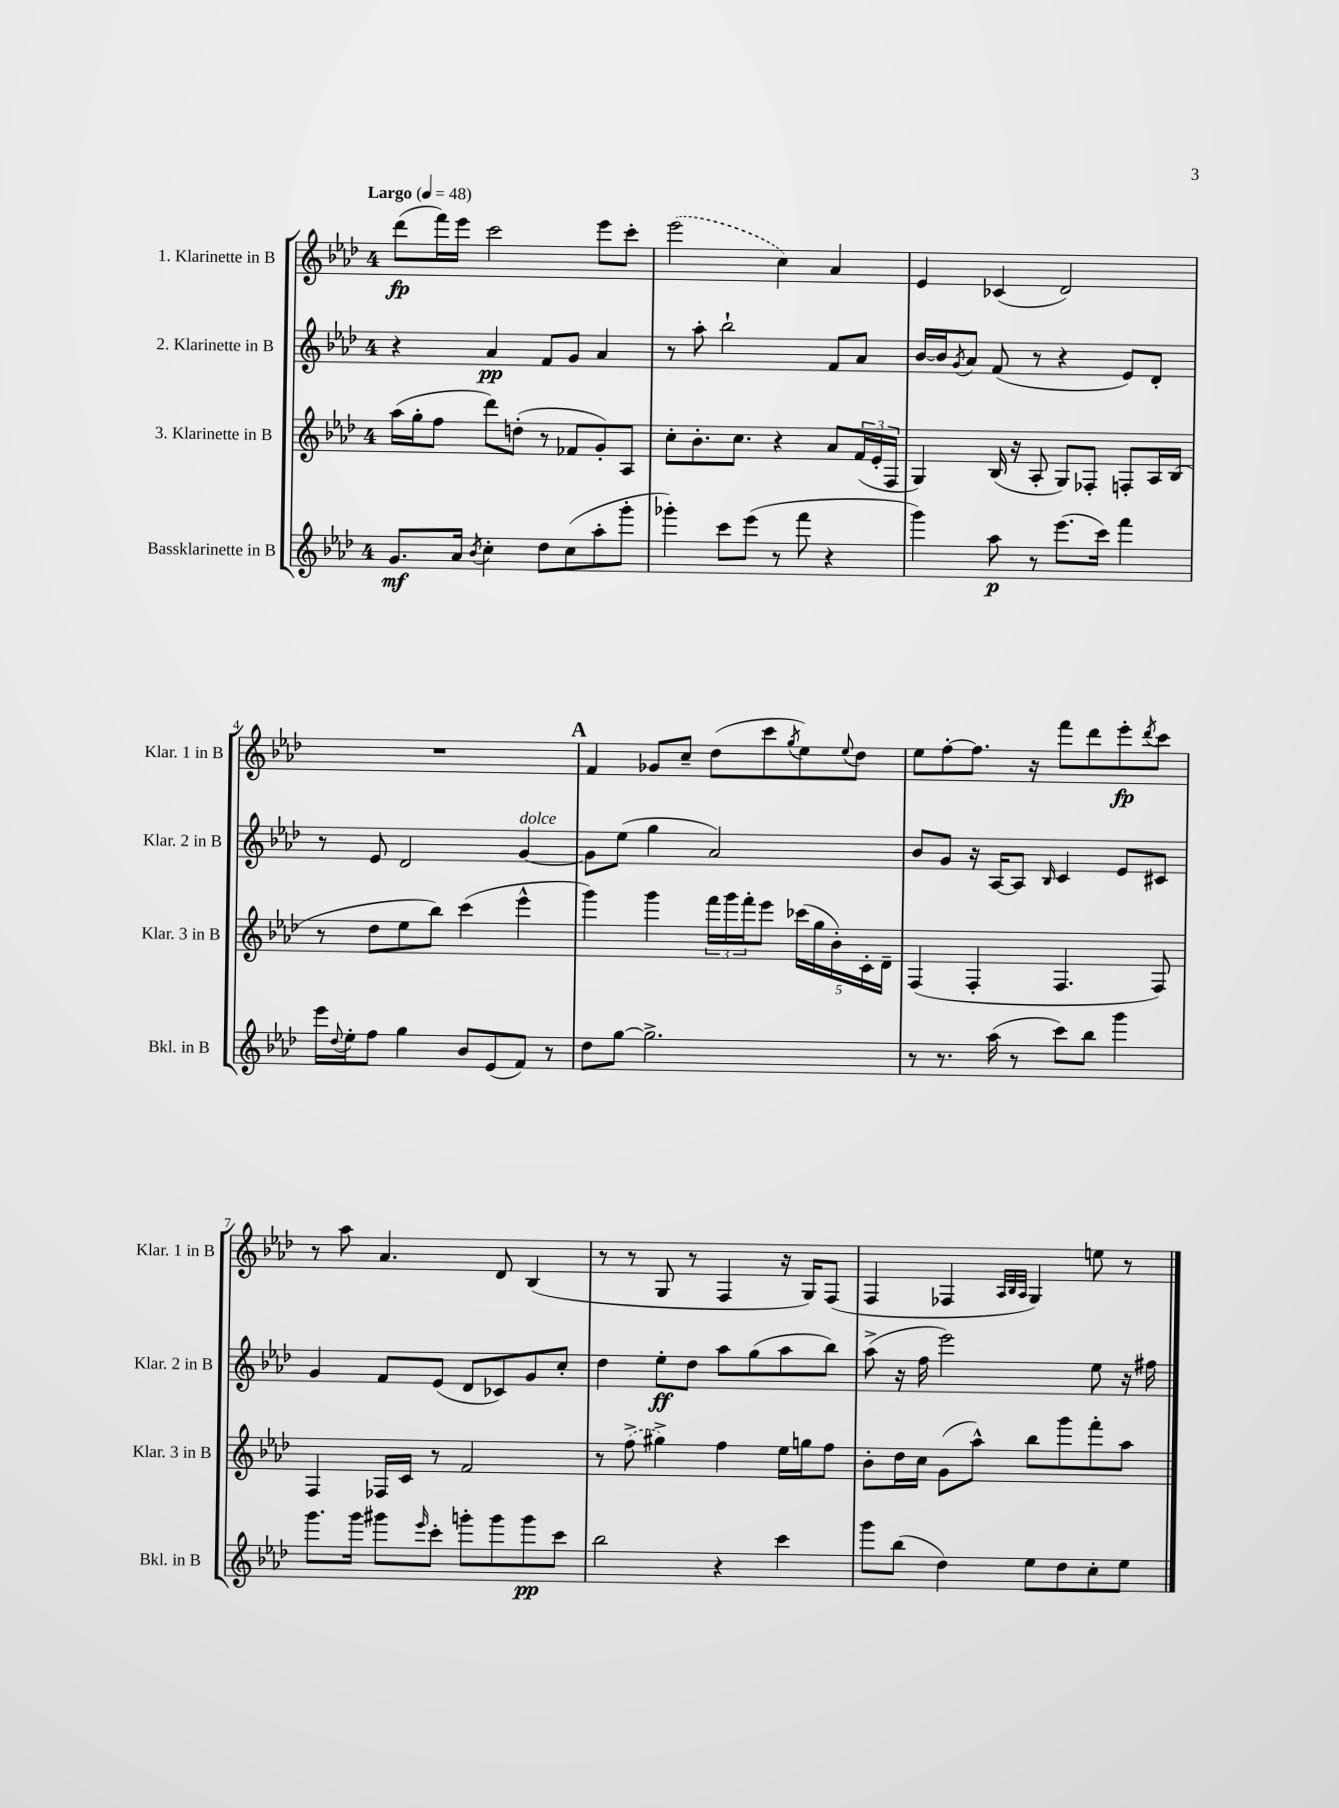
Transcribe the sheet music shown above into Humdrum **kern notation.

**kern	**dynam	**kern	**kern	**dynam	**kern	**dynam
*part4	*part4	*part3	*part2	*part2	*part1	*part1
*staff4	*staff4	*staff3	*staff2	*staff2	*staff1	*staff1
*I"Bassklarinette in B	*	*I"3. Klarinette in B	*I"2. Klarinette in B	*	*I"1. Klarinette in B	*
*I'Bkl. in B	*	*I'Klar. 3 in B	*I'Klar. 2 in B	*	*I'Klar. 1 in B	*
*clefG2	*	*clefG2	*clefG2	*	*clefG2	*
*k[b-e-a-d-]	*	*k[b-e-a-d-]	*k[b-e-a-d-]	*	*k[b-e-a-d-]	*
*M4/4	*	*M4/4	*M4/4	*	*M4/4	*
*MM48	*	*MM48	*MM48	*	*MM48	*
=1	=1	=1	=1	=1	=1	=1
!	!	!	!	!	!LO:TX:a:B:t=Largo	!
8.g/L	mf	(16aa-\LL	4r	.	(8ddd-\L	fp
.	.	16gg'\J	.	.	.	.
.	.	8ff\J	.	.	16fff\L)	.
16a-/Jk	.	.	.	.	16eee-\JJ	.
8qb-/	.	.	.	.	.	.
4cc'\	.	8ddd-\L)	4a-/	pp	2ccc\	.
.	.	(8ddn'\J	.	.	.	.
8dd-\L	.	8r	8f/L	.	.	.
(8cc\	.	8f-X/L	8g/J	.	.	.
8aa-'\	.	8g'/)	4a-/	.	8eee-\L	.
8ggg'\J	.	8A-/J	.	.	8ccc'\J	.
=2	=2	=2	=2	=2	=2	=2
4ggg-X'\)	.	8cc'\L	8r	.	(2eee-\	.
.	.	8.b-'\	8aa-'\	.	.	.
8ccc\L	.	.	2bb-`\	.	.	.
.	.	8.cc\J	.	.	.	.
(8eee-\J	.	.	.	.	.	.
8r	.	4r	.	.	4cc\)	.
8fff\	.	.	.	.	.	.
4r	.	8a-/L	8f/L	.	4a-/	.
.	.	(24f/L	8a-/J	.	.	.
.	.	24e-'/	.	.	.	.
.	.	24F/JJ	.	.	.	.
=3	=3	=3	=3	=3	=3	=3
4ggg\)	.	4G/)	[16b-/LL	.	4e-/	.
.	.	.	16b-/J]	.	.	.
.	.	.	8qg/	.	.	.
.	.	.	8a-/J	.	.	.
8aa-\	p	(16B-/	(8f/	.	(4c-X/	.
.	.	16r	.	.	.	.
8r	.	8A-'/	8r	.	.	.
(8.eee-\L	.	8G/L)	4r	.	2d-/)	.
.	.	8F-X'/J	.	.	.	.
16ccc\Jk)	.	.	.	.	.	.
4fff\	.	8Fn'/L	8e-/L)	.	.	.
.	.	16A-/L	8d-'/J	.	.	.
.	.	(16B-/JJ	.	.	.	.
!!LO:LB:g=z
=4	=4	=4	=4	=4	=4	=4
16eee-\LL	.	8r	8r	.	1r	.
8qqdd-/	.	.	.	.	.	.
16ee-'\J	.	.	.	.	.	.
8ff\J	.	8dd-\L	8e-/	.	.	.
4gg\	.	8ee-\	2d-/	.	.	.
.	.	8bb-\J)	.	.	.	.
8b-/L	.	(4ccc\	.	.	.	.
(8e-/	.	.	.	.	.	.
!	!	!	!LO:TX:a:i:t=dolce	!	!	!
8f/J)	.	4eee-^^\	[4g/	.	.	.
8r	.	.	.	.	.	.
!!LO:REH:place=s1:t=A
=5	=5	=5	=5	=5	=5	=5
8dd-\L	.	4ggg\)	8g\L]	.	4f/	.
[8gg\J	.	.	(8ee-\J	.	.	.
2.gg^\]	.	4ggg\	4gg\	.	8g-X/L	.
.	.	.	.	.	8cc~/J	.
.	.	24fff\LL	2a-/)	.	(8dd-\L	.
.	.	24ggg\	.	.	.	.
.	.	24fff'\J	.	.	.	.
.	.	8eee-\J	.	.	8ccc\	.
.	.	.	.	.	8qgg/	.
.	.	(20ccc-X\LL	.	.	8ee-\)	.
.	.	20gg\	.	.	.	.
.	.	20b-'\)	.	.	.	.
.	.	.	.	.	8qqee-/	.
.	.	.	.	.	8dd-\J	.
.	.	20c'\	.	.	.	.
.	.	20d-~\JJ	.	.	.	.
=6	=6	=6	=6	=6	=6	=6
8r	.	(4F/	8b-/L	.	8ee-\L	.
8.r	.	.	8g/J	.	[8ff'\	.
.	.	4F'/	16r	.	8.ff\J]	.
(16aa-\	.	.	[16A-/KL	.	.	.
8r	.	.	8A-/J]	.	.	.
.	.	.	.	.	16r	.
.	.	.	16qqB-/	.	.	.
8ccc\L)	.	4.F/	4c/	.	8fff\L	.
8bb-\J	.	.	.	.	8ddd-\	.
4ggg\	.	.	8e-/L	.	8eee-'\	fp
.	.	.	.	.	8qddd-/	.
.	.	8F/)	8c#X/J	.	8ccc\J	.
!!LO:LB:g=z
=7	=7	=7	=7	=7	=7	=7
8.ggg\L	.	4F/	4g/	.	8r	.
.	.	.	.	.	8aa-\	.
16ggg\Jk	.	.	.	.	.	.
8ggg#X\L	.	16F-X/LL	8f/L	.	4.a-/	.
.	.	16c/JJ	.	.	.	.
16qqeee-/	.	.	.	.	.	.
8ccc'\J	.	8r	(8e-/J	.	.	.
8gggn'\L	.	2f/	8d-/L	.	.	.
8ggg\	.	.	8c-X/)	.	8d-/	.
8ggg\	pp	.	8g/	.	(4B-/	.
8ccc\J	.	.	8cc'/J	.	.	.
=8	=8	=8	=8	=8	=8	=8
2bb-\	.	8r	4dd-\	.	8r	.
.	.	(8ff^\	.	.	8r	.
.	.	4gg#X^\)	8ee-'\L	ff	8G/	.
.	.	.	8dd-\J	.	8r	.
4r	.	4ff\	8aa-\L	.	4F/	.
.	.	.	(8gg\	.	.	.
4ccc\	.	16ee-\LL	8aa-\	.	16r	.
.	.	16ggn\J	.	.	16G/KL)	.
.	.	8ff\J	8bb-\J)	.	(8F/J	.
=9	=9	=9	=9	=9	=9	=9
8ggg\L	.	8b-'\L	(8aa-^\	.	4F/	.
(8bb-\J	.	16dd-\L	16r	.	.	.
.	.	16cc\JJ	16ff\	.	.	.
4dd-\)	.	(8g\L	2eee-\)	.	4F-X/	.
.	.	8aa-^^\J)	.	.	.	.
.	.	.	.	.	32qqA-/LLL	.
.	.	.	.	.	32qqB-/	.
.	.	.	.	.	32qqA-/JJJ	.
8ee-\L	.	8bb-\L	.	.	4G/)	.
8dd-\	.	8ggg\	.	.	.	.
8cc'\	.	8fff'\	8ee-\	.	8een\	.
8ee-\J	.	8aa-\J	16r	.	8r	.
.	.	.	16ff#X\	.	.	.
==	==	==	==	==	==	==
*-	*-	*-	*-	*-	*-	*-
